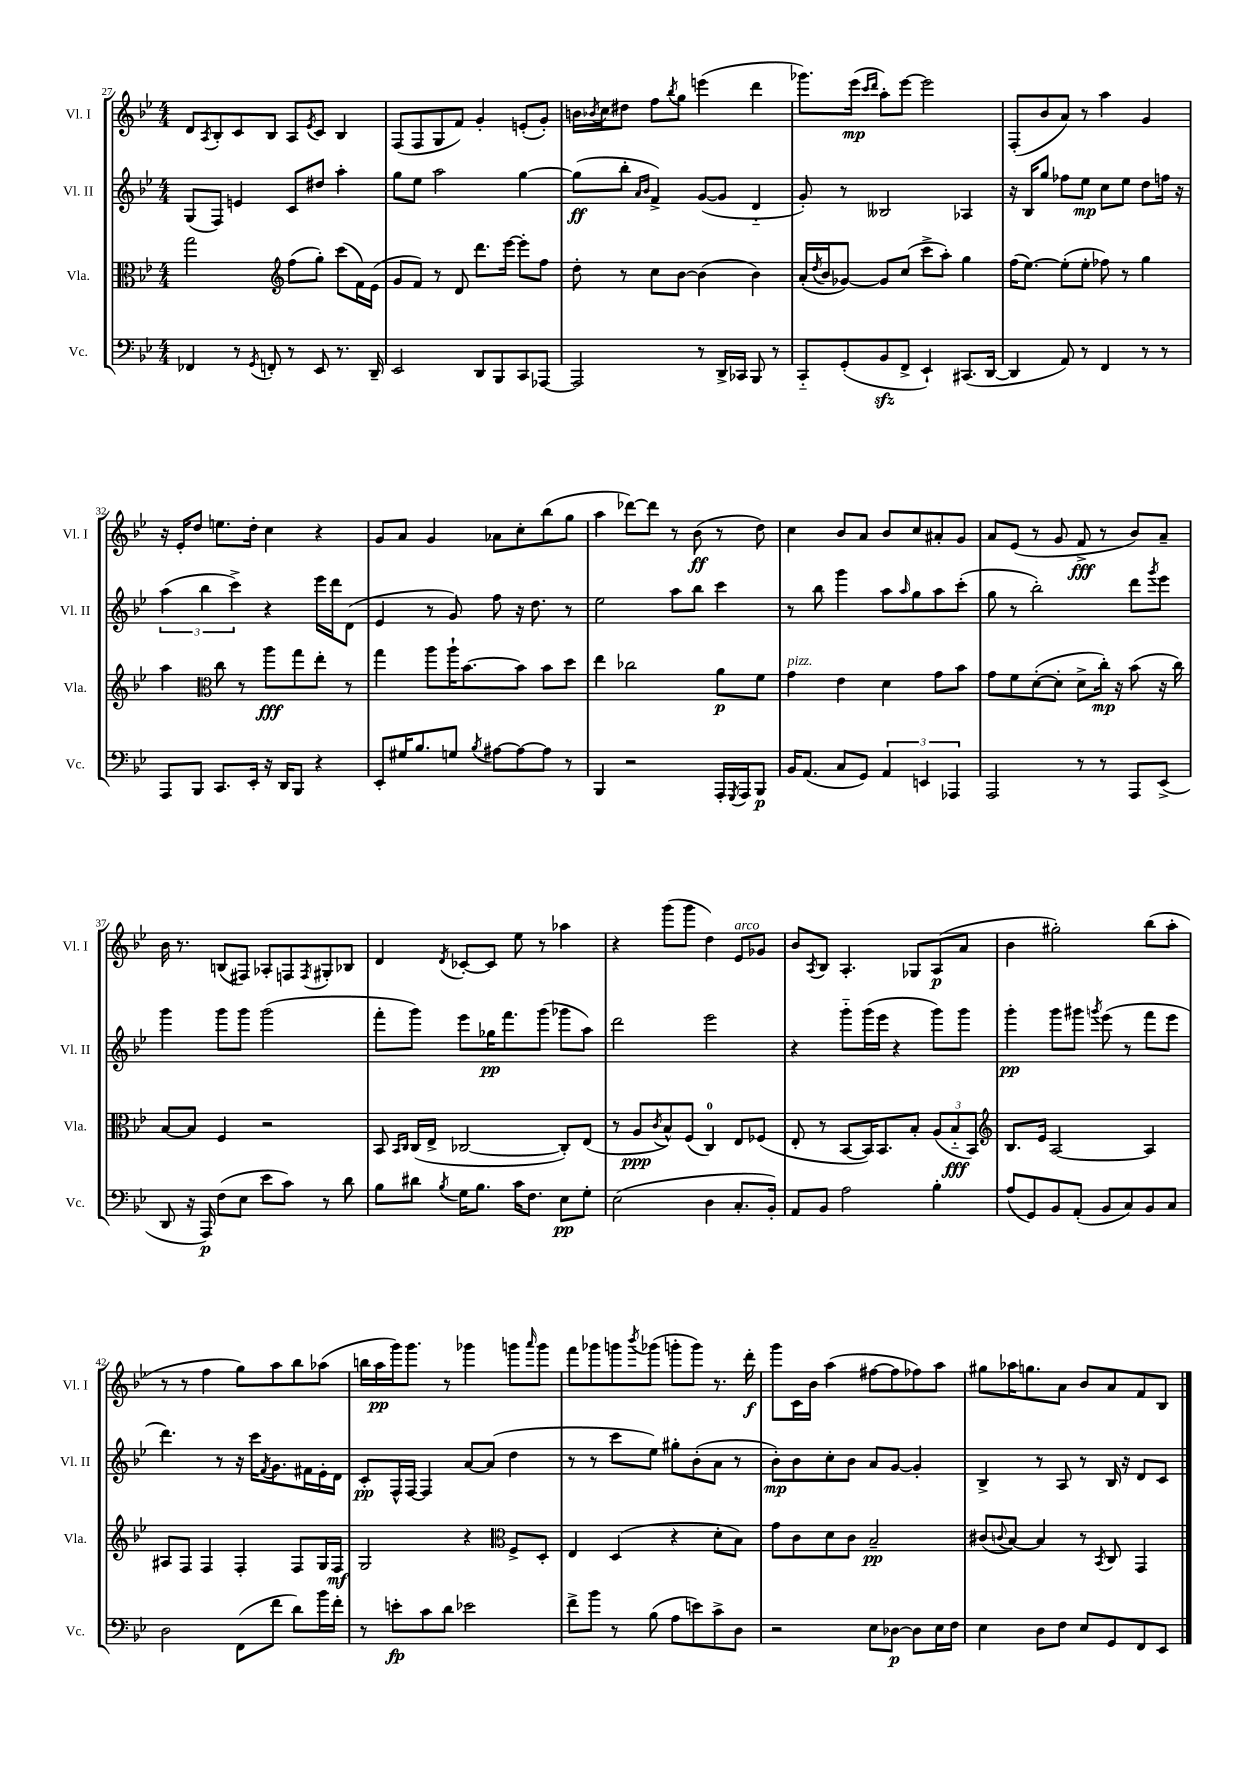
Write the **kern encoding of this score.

**kern	**kern	**kern	**kern
*staff4	*staff3	*staff2	*staff1
*clefF4	*clefC3	*clefG2	*clefG2
*k[b-e-]	*k[b-e-]	*k[b-e-]	*k[b-e-]
*M4/4	*M4/4	*M4/4	*M4/4
4FF-/	2gg\	(8G/L	8d/L
.	.	.	8qA/
.	.	8F/J)	8B-'/
8r	.	4e/	8c/
8qGG/	.	.	.
8FF'/	.	.	8B-/J
*	*clefG2	*	*
8r	(8ff\L	8c/L	8A/L
.	.	.	8qe-/
8EE-/	8gg'\J)	8dd#/J	8c/J
8.r	(8ccc\L	4aa'\	4B-/
.	16f\L)	.	.
16DD~/	(16e-\JJ	.	.
=	=	=	=
2EE-/	8g/L	8gg\L	(8F/L
.	8f/J)	8ee-\J	8F/
.	8r	2aa\	8G/
.	8d/	.	8f/J)
8DD/L	8.ddd\L	.	4g'/
8BBB-/	.	.	.
.	[16eee-\Jk	.	.
8CC/	8eee-'\]L	[4gg\	(8e'/L
[8AAA-/J	8ff\J	.	8g'/J)
=	=	=	=
2AAA-/]	8dd'\	(8gg\]L	16b\LL
.	.	.	8qb-/
.	.	.	16cc\J
.	8r	8bb-'\J	8dd#\J
.	.	16qqa/LL	.
.	.	16qqb-/JJ	.
.	8cc\L	4f^/)	8ff\L
.	.	.	8qbb-/
.	[8b-\J	.	8gg\J
8r	(4b-\]	([8g/L	(4eee\
16DD^/LL	.	8g/]J	.
16CC-/JJ	.	.	.
8BBB-/	4b-\)	4d'~/	4ddd\
8r	.	.	.
=	=	=	=
8CC'~/L	(16a'/LL	8g'/)	8.ggg-\L)
.	8qdd/	.	.
.	16b-/J	.	.
(8GG'/	[8g-/J)	8r	.
.	.	.	(16eee-\Jk
.	.	.	16qqccc/LL
.	.	.	16qqddd/JJ
8BB-/	8g-/]L	2B--/	8aa'\L)
8FF^/J	(8cc/J	.	[8eee-\J
4EE-`/)	8ccc^\L	.	2eee-\]
.	8aa'\J)	.	.
(8.CC#/L	4gg\	4A-/	.
[16DD/Jk	.	.	.
=	=	=	=
4DD/]	(16ff\LK	16r	(8F'/L
.	[8.ee-\J)	16B-/LK	.
.	.	8gg/J	8b-/
8AA/)	(8ee-'\]L	8ff-\L	8a/J)
8r	8ee-'\J	8ee-\J	8r
4FF/	8ff-\)	8cc\L	4aa\
.	8r	8ee-\J	.
8r	4gg\	8dd\L	4g/
8r	.	16ff\Jk	.
.	.	16r	.
=	=	=	=
8AAA/L	4aa\	(6aa\	16r
.	.	.	16e-'/LK
8BBB-/J	.	.	8dd/J
.	.	6bb-\	.
*	*clefC3	*	*
8.CC/L	8cc\	.	8.ee\L
.	.	6ccc^\)	.
.	8r	.	.
16EE-'/Jk	.	.	16dd'\Jk
16r	8aa\L	4r	4cc\
16DD/LK	.	.	.
8BBB-/J	8gg\	.	.
4r	8ee-'\J	16eee-\LL	4r
.	.	16ddd\J	.
.	8r	(8d\J	.
=	=	=	=
8EE-'/L	4gg\	4e-/	8g/L
16G#/K	.	.	8a/J
8.B-/	.	.	.
.	8aa\L	8r	4g/
8G/J	16aa`\K	8g/)	.
.	[8.b-\	.	.
8qB-/	.	.	.
[8A#\L	.	8ff\	8a-\L
8A#\_	8b-\]J	16r	8cc'\
.	.	8.dd\	.
8A#\]J	8b-\L	.	(8bb-\
8r	8dd\J	8r	8gg\J
=	=	=	=
4BBB-/	4ee-\	2ee-\	4aa\
2r	2cc-\	.	[8ddd-\L)
.	.	.	8ddd-\]J
.	.	8aa\L	8r
.	.	8bb-\J	(8b-\
16AAA'/LL	8a\L	4ccc\	8r
8qGGG/	.	.	.
16AAA/J	.	.	.
8BBB-/J	8f\J	.	8dd\)
=	=	=	=
16BB-/LK	4g\	8r	4cc\
(8.AA/J	.	.	.
.	.	8bb-\	.
8C/L	4e-\	4ggg\	8b-/L
8GG/J)	.	.	8a/J
6AA/	4d\	8aa\L	8b-/L
.	.	16qqaa/	.
.	.	8gg\	8cc/
6EE/	.	.	.
.	8g\L	8aa\	8a#'/
6AAA-/	.	.	.
.	8b-\J	(8ccc'\J	8g/J
=	=	=	=
2AAA/	8g\L	8gg\	8a/L
.	8f\	8r	(8e-/J
.	([8d'\	2bb-'\)	8r
.	8d'\]J	.	8g/
8r	8d^\L	.	8f^/
8r	16cc'\Jk)	.	8r
.	16r	.	.
8AAA/L	(8b-\	8ddd\L	8b-/L)
.	.	8qggg/	.
(8EE-^/J	16r	8eee-\J	8a~/J
.	16cc\)	.	.
=	=	=	=
8DD/	[8B-/L	4ggg\	16b-\
.	.	.	8.r
16r	8B-/]J	.	.
16AAA/)	.	.	.
(8F\L	4F/	8ggg\L	(8B/L
8E-\J	.	8ggg\J	8F#/J)
8e-\L	2r	(2ggg\	8A-'/L
8c\J)	.	.	8F/
.	.	.	8qF/
8r	.	.	8G#'/
8d\	.	.	8B-/J
=	=	=	=
8B-\L	8BB-/	8fff'\L	4d/
.	16qqBB-/LL	.	.
.	16qqC/JJ	.	.
8d#\J	(16C/LL	8ggg\J)	.
.	16E-^/JJ	.	.
8qB-/	.	.	8qd/
16G\LK	[2C-/	8eee-\L	[8c-'/L
8.B-\J	.	.	.
.	.	16gg-\K	8c-/]J
.	.	8.fff\	.
16c\LK	.	.	8ee-\
8.F\J	.	.	.
.	.	(8ggg\J	8r
8E-\L	8C-'/]L)	8ggg-\L	4aa-\
8G'\J	(8E-/J	8aa\J)	.
=	=	=	=
(2E-\	8r	2ddd\	4r
.	8A/L	.	.
.	8qc/	.	.
.	8B-^^/)	.	(8ggg\L
.	(8F/J	.	8ggg\J
4D\	4C/)	2eee-\	4dd\)
8.C'/L	8E-/L	.	8e-/L
.	(8F-/J	.	8g-/J
16BB-'/Jk)	.	.	.
=	=	=	=
8AA/L	8E-'/	4r	8b-/L
.	.	.	8qA/
8BB-/J	8r	.	8B-/J
2A\	[8BB-/L	8ggg'~\L	4.A'/
.	16BB-/]K)	(16ggg\L	.
.	8.BB-/	16eee-\JJ	.
.	.	4r	.
.	8B-'/J	.	8G-/L
4B-'\	(12A/L	8ggg\L)	(8A/
.	12B-'~/	.	.
.	.	8ggg\J	8a/J
.	12BB-/J)	.	.
=	=	=	=
*	*clefG2	*	*
(8A/L	8.B-/L	4ggg'\	4b-\
8GG/)	.	.	.
.	16e-/Jk	.	.
8BB-/	[2A/	8ggg\L	2gg#'\)
(8AA'/J	.	8ggg#\J	.
.	.	8qggg/	.
8BB-/L	.	(8eee-\	.
8C/)	.	8r	.
8BB-/	4A/]	8fff\L	(8bb-\L
8C/J	.	8eee-\J	8aa'\J
=	=	=	=
2D\	8A#/L	4.ddd\)	8r
.	8F/J	.	8r
.	4F/	.	4ff\
.	.	8r	.
(8FF\L	4F'/	16r	8gg\L)
.	.	16ccc\LK	.
.	.	8qf/	.
8f\J	.	8.g\	8aa\
8d\L)	8F/L	.	8bb-\
.	.	16f#\L	.
16b-\L	16G/L	16e-'\	(8aa-\J
16f'\JJ	16F/JJ	16d\JJ	.
=	=	=	=
8r	2G/	8c'/L	16bb\LL
.	.	.	16aa\
8e'\L	.	16F^^/L	16ggg\J)
.	.	[16F/JJ	8.ggg\J
8c\	.	4F/]	.
8d\J	.	.	8r
2e-\	4r	[8a/L	4ggg-\
.	.	(8a/]J	.
*	*clefC3	*	*
.	8F^/L	4dd\	8ggg\L
.	.	.	16qqaaa/
.	8D'/J	.	8ggg\J
=	=	=	=
8f^\L	4E-/	8r	8fff\L
8b-\J	.	8r	8ggg-\
8r	(4D/	8ccc\L	8ggg\
.	.	.	8qbbb-/
(8B-\	.	8ee-\J)	(8ggg-\J
8A\L	4r	8gg#'\L	8ggg'\L
8e\)	.	(8b-'\	8ggg\J)
8c^\	8d'\L	8a\J	8.r
8D\J	8B-\J)	8r	.
.	.	.	16ddd'\
=	=	=	=
2r	8g\L	8b-'\L)	8ggg\L
.	8c\	8b-\	16c\L
.	.	.	16b-\JJ
.	8d\	8cc'\	(4aa\
.	8c\J	8b-\J	.
8E-\L	2B-~/	8a/L	[8ff#\L
[8D-\J	.	[8g/J	8ff#\]
8D-\]L	.	4g'/]	8ff-\)
16E-\L	.	.	8aa\J
16F\JJ	.	.	.
=	=	=	=
4E-\	(8c#/L	4B-^/	8gg#\L
.	8qqc/	.	.
.	[8B-/J)	.	16aa-\K
.	.	.	8.gg\
8D\L	4B-/]	8r	.
8F\J	.	8A/	8a\J
8E-/L	8r	8r	8b-/L
.	8qBB-/	.	.
8GG/	8C/	16B-/	8a/
.	.	16r	.
8FF/	4GG/	8d/L	8f/
8EE-/J	.	8c/J	8B-/J
==	==	==	==
*-	*-	*-	*-
